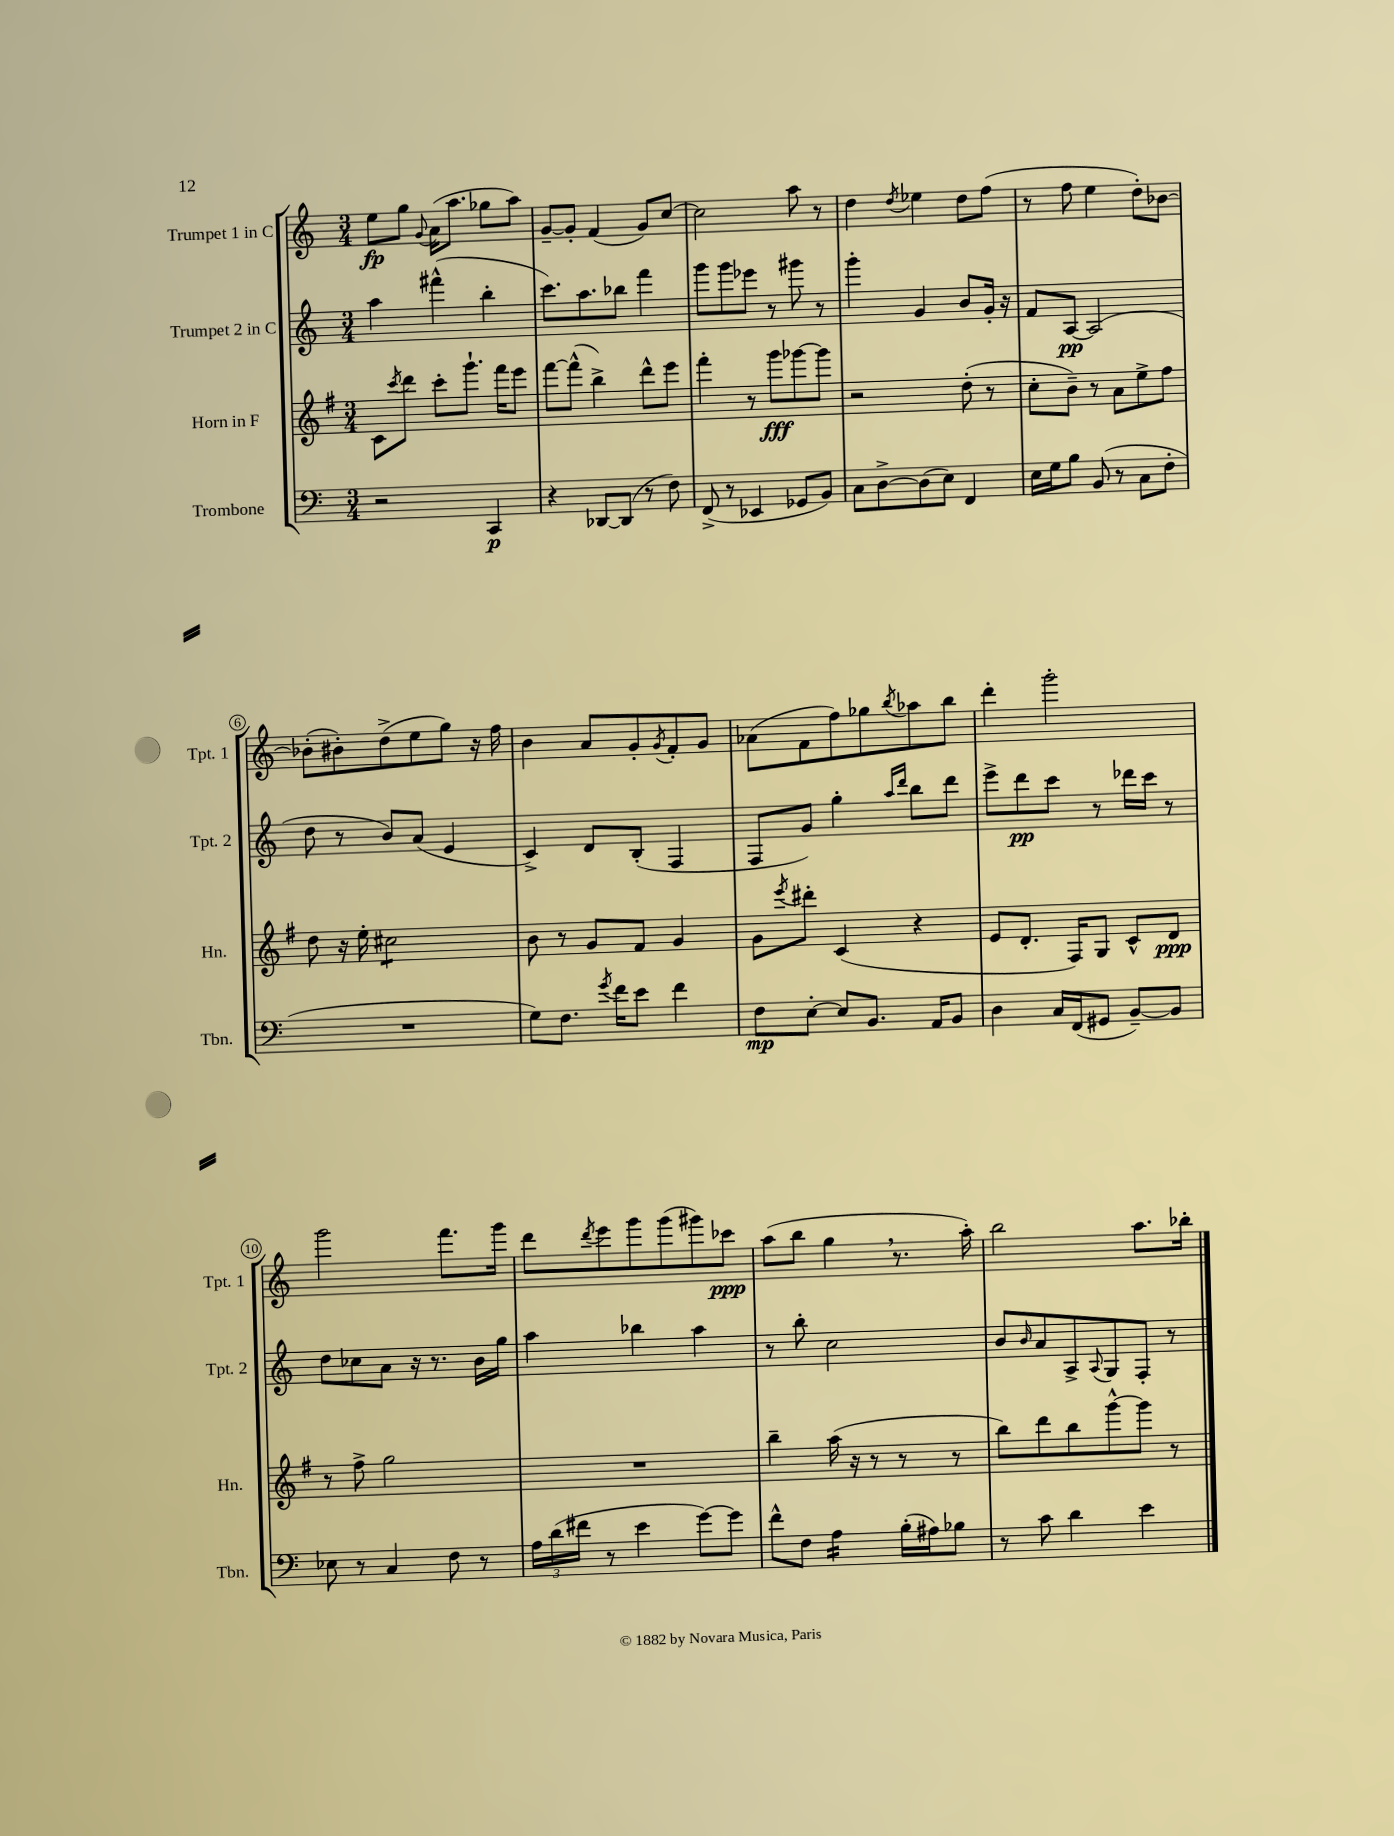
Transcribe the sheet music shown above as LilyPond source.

<<
\new StaffGroup <<
\new Staff = "s0" \with { instrumentName = "Trumpet 1 in C" shortInstrumentName = "Tpt. 1" } {
    \clef treble \key c \major \numericTimeSignature \time 3/4
    e''8\fp g''8 \appoggiatura { g'8 } a'16( a''8. ges''8 a''8) |
    g'8~-- g'8-. f'4( g'8) c''8~ |
    c''2 a''8 r8 |
    d''4 \acciaccatura { d''8 } ees''4 d''8 f''8( |
    r8 f''8 e''4 d''8-.) bes'8~ |
    bes'8-.( bis'8-.) d''8->( e''8 g''8) r16 f''16 |
    b'4 a'8 g'8-. \acciaccatura { g'8 } f'8-. g'8 |
    aes'8( f'8 f''8) ges''8 \acciaccatura { b''8 } aes''8 b''8 |
    d'''4-. g'''2-. |
    g'''2 f'''8. g'''16 |
    d'''8 \acciaccatura { d'''8 } e'''8 g'''8 g'''8( gis'''8) ces'''8\ppp |
    a''8( b''8 g''4 \breathe r8. a''16-.) |
    b''2 a''8. bes''16-. \bar "|." |
}
\new Staff = "s1" \with { instrumentName = "Trumpet 2 in C" shortInstrumentName = "Tpt. 2" } {
    \clef treble \key c \major \numericTimeSignature \time 3/4
    a''4 fis'''4-^( b''4-. |
    c'''8.) a''8. bes''8 f'''4 |
    g'''8 g'''8 ees'''8 r8 gis'''8 r8 |
    g'''4-. g'4 b'8 g'16-. r16 |
    f'8 a8~\pp a2( |
    d''8 r8 b'8) a'8( e'4 |
    c'4->) d'8 b8-.( f4 |
    f8 g'8) g''4-. \grace { a''16 d'''16 } b''8 d'''8 |
    e'''8-> d'''8\pp c'''8 r8 des'''16 c'''16 r8 |
    d''8 ces''8 a'8 r16 r8. b'16 g''16 |
    a''4 bes''4 a''4 |
    r8 b''8-. c''2 |
    b'8 \grace { b'16 } a'8 a8-> \appoggiatura { a8 } g8 f8-. r8 \bar "|." |
}
\new Staff = "s2" \with { instrumentName = "Horn in F" shortInstrumentName = "Hn." } {
    \clef treble \key g \major \numericTimeSignature \time 3/4
    c'8 \acciaccatura { c'''8 } d'''8 c'''8-. g'''8.-! fis'''16 e'''8 |
    fis'''8~ fis'''8-^( b''4->) d'''8-^ e'''8 |
    fis'''4-. r8 g'''8\fff ges'''8~ ges'''8 |
    r2 d''8-.( r8 |
    c''8-. b'8--) r8 a'8 e''8-> fis''8 |
    d''8 r16 e''16-. cis''2:8 |
    b'8 r8 g'8 fis'8 g'4 |
    g'8 \acciaccatura { e'''8 } dis'''8-. c'4( r4 |
    e'8 d'8.-. fis16) g8 c'8-^ d'8\ppp |
    r8 fis''8-> g''2 |
    R2. |
    b''4-- a''16( r16 r8 r8 r8 |
    b''8) d'''8 b''8 g'''8~-^ g'''8 r8 \bar "|." |
}
\new Staff = "s3" \with { instrumentName = "Trombone" shortInstrumentName = "Tbn." } {
    \clef bass \key c \major \numericTimeSignature \time 3/4
    r2 c,4\p |
    r4 des,8~ des,8( r8 f8) |
    f,8->( r8 ees,4 ges,8 b,8) |
    c8 d8~-> d8( e8) f,4 |
    e16 g16 b8 b,8( r8 c8 f8-. |
    R2. |
    g8) f8. \acciaccatura { g'8 } f'16 e'8 f'4 |
    f8\mp e8~-. e8 b,8. a,16 b,8 |
    d4 c16 f,16( gis,8 b,8~--) b,8 |
    ees8 r8 c4 f8 r8 |
    \tuplet 3/2 { a16 d'16( fis'16 } r8 e'4 g'8~) g'8 |
    f'8-^ f8 a4:16 b16-.( ais16) bes8 |
    r8 c'8 d'4 e'4 \bar "|." |
}
>>
>>
\layout { \context { \Score \override BarNumber.stencil = #(make-stencil-circler 0.1 0.3 ly:text-interface::print) } }
